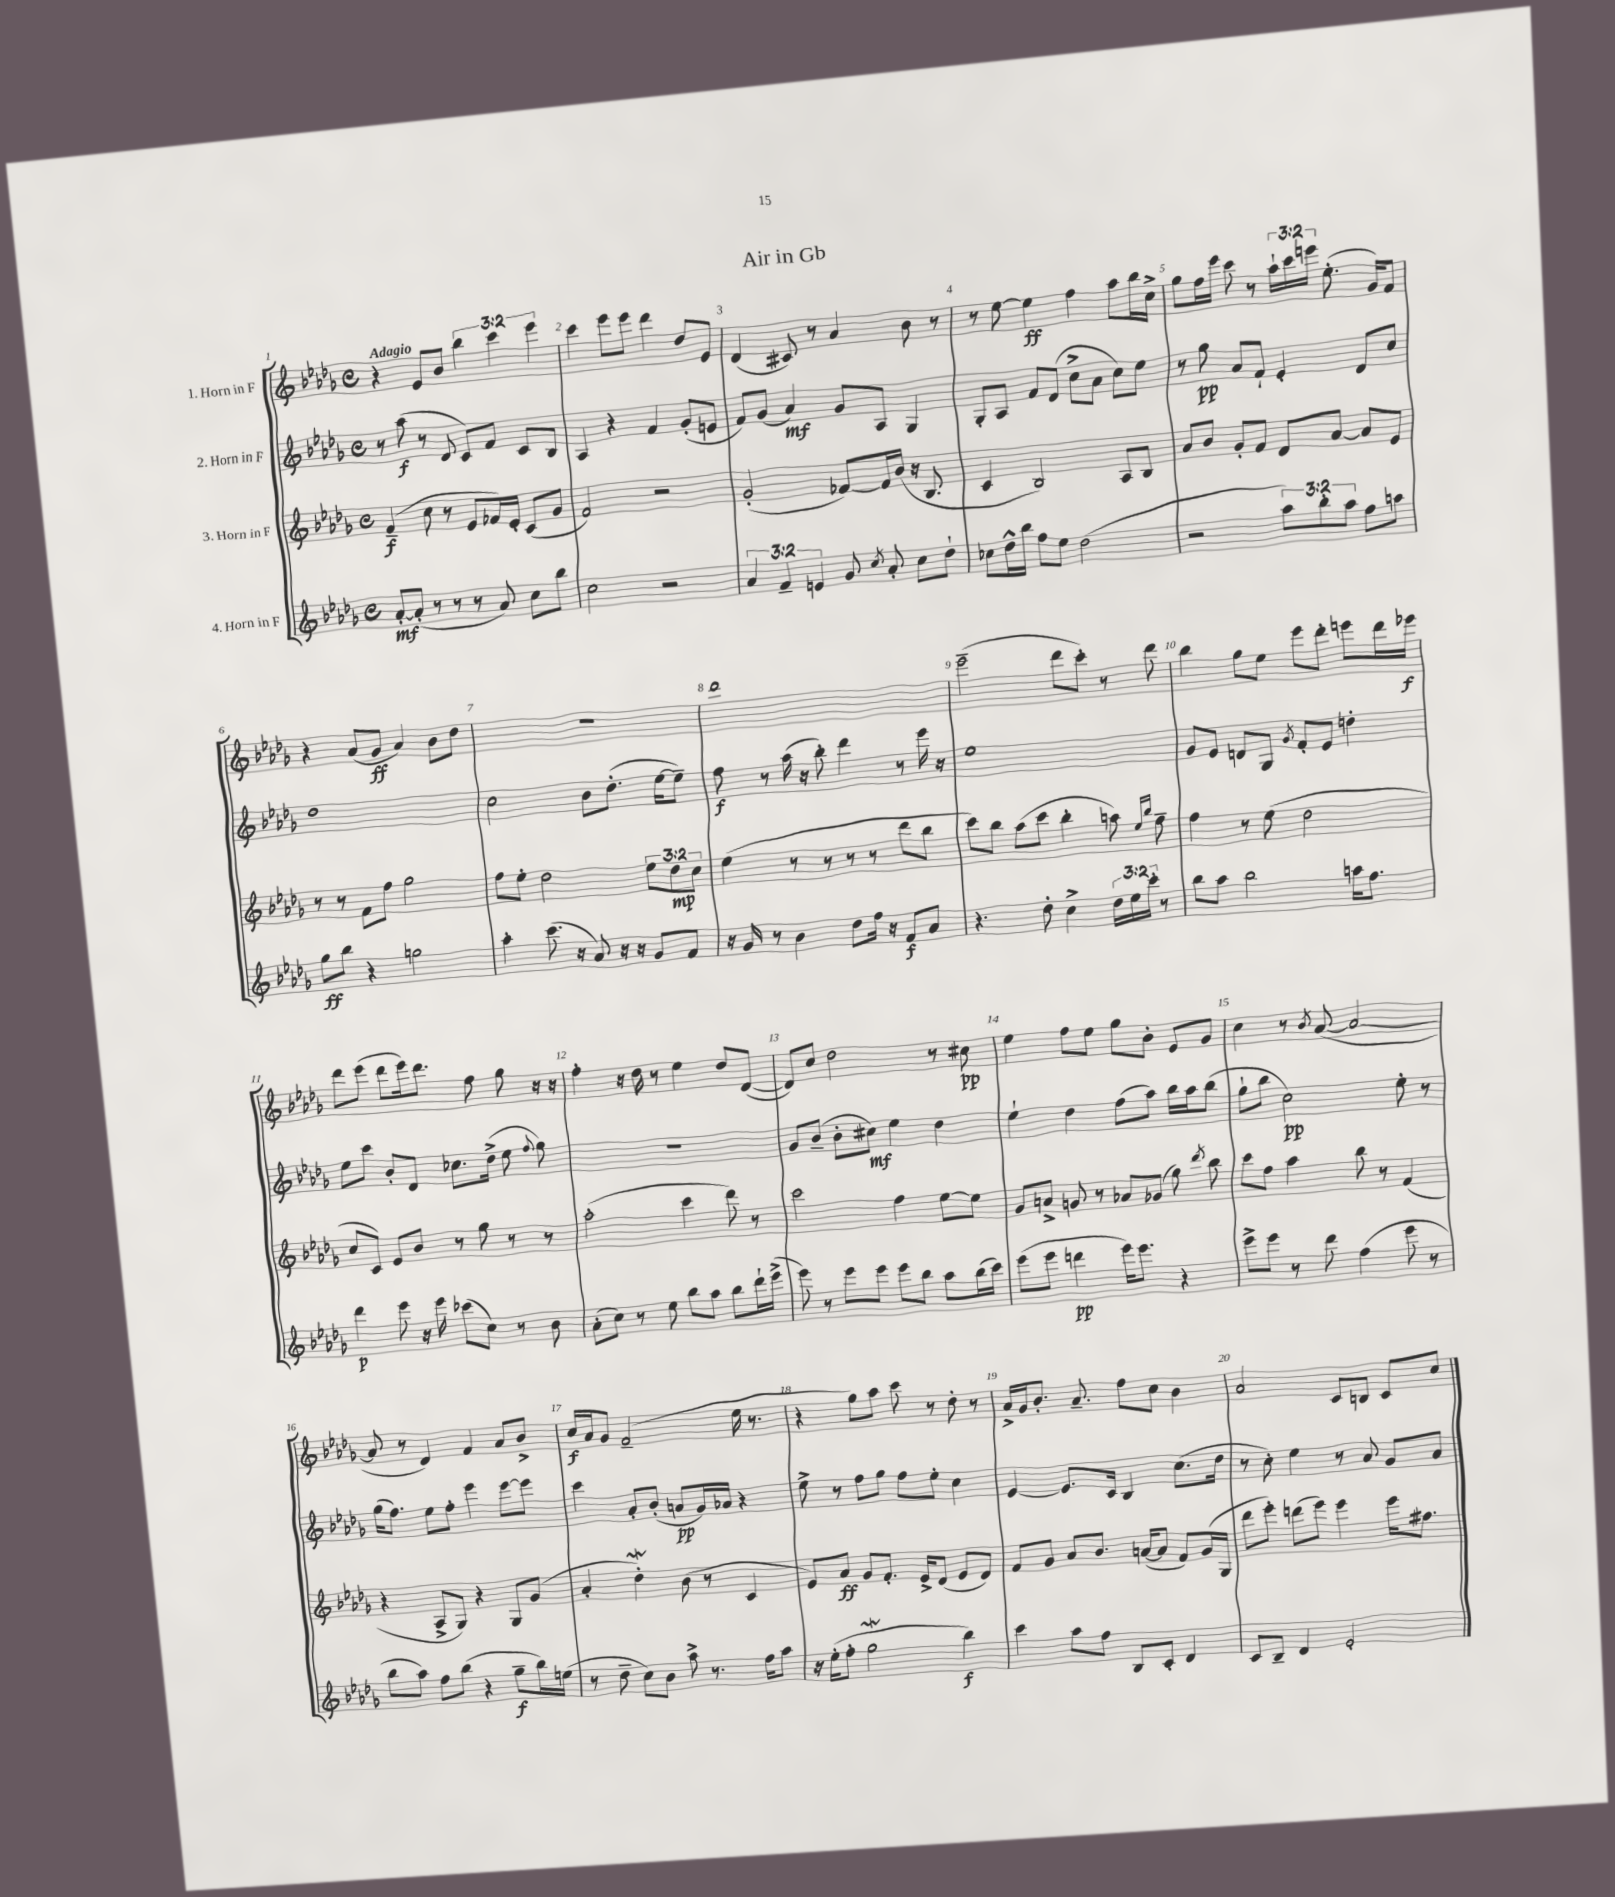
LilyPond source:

\header { title = "Air in Gb" }
<<
\new StaffGroup <<
\new Staff = "s0" \with { instrumentName = "1. Horn in F" } {
    \clef treble \key des \major \defaultTimeSignature \time 4/4 \override Staff.TupletNumber.text = #tuplet-number::calc-fraction-text \tempo "Adagio"
    \autoBeamOff r4 ees'8[ bes'8] \tuplet 3/2 { bes''4 c'''4 ees'''4 } |
    c'''4 ees'''8[ ees'''8] des'''4 des''8[ ees'8] |
    des'4( cis'8) r8 aes'4 bes'8 r8 |
    r8 ees''8~ ees''4\ff f''4 aes''8[ bes''16 c''16]-> |
    ges''8[ f''16 ees'''16] c'''8 r8 \tuplet 3/2 { aes''16[-! c'''16 e'''16] } ees''8.-.( ges'16[) f'8] |
    r4 aes'8[( ges'8]\ff aes'4) bes'8[ des''8] |
    R1 |
    des'''1 |
    ees'''2--( des'''8[ c'''8]-.) r8 des'''8 |
    bes''4 ges''8[ ees''8] ees'''8[ des'''8]-. e'''8[ des'''16 ees'''16]\f |
    des'''8[ ees'''8]( des'''8[ ees'''16) des'''8.] f''8 ges''8 r16 r16 |
    f''4-. r16 des''16 r8 ees''4 des''8[ des'8]~( |
    des'8[) c''8] des''2 r8 cis''8\pp |
    ees''4 f''8[ ees''8] ges''8[ bes'8]-. ees'8[ ges'8] |
    c''4 r8 \acciaccatura { bes'8 } aes'8~( aes'2~ |
    aes'8 r8 des'4) f'4 aes'8[ bes'8]-> |
    c''16[\f aes'16 ges'8] f'2--( ees''16 r8. |
    r4 ges''8[) aes''8] c'''8 r8 des''8-. r8 |
    aes'16[-> ges'16 bes'8.]-. aes'8.-- f''8[ c''8] bes'4 |
    aes'2 c'8[ b8] c'8[ c''8] \bar "|." |
}
\new Staff = "s1" \with { instrumentName = "2. Horn in F" } {
    \clef treble \key des \major \defaultTimeSignature \time 4/4
    \autoBeamOff r8 aes''8\f( r8 des'8 c'8[) f'8] c'8[ bes8] |
    aes4 r4 f'4 ges'8[-.( e'8] |
    f'8[) ges'8]( aes'4\mf) ges'8[ aes8] ges4 |
    ges8[-. aes8] f'8[ des'8]( c''8[-> aes'8] c''8[) ees''8] |
    r8 ges''8\pp aes'8[ f'8]-! ees'4-. des'8[ c''8] |
    des''1 |
    c''2 bes'8[ des''8.]-.( ees''16[~ ees''8]--) |
    f''8\f r8 aes''16( r16 bes''8-.) des'''4 r8 ees'''16 r16 |
    ees''1 |
    ges'8[ ees'8] d'8[ ges8] \acciaccatura { ges'8 } f'8[-. ees'8] d''4-. |
    ees''8[ c'''8] bes'8[-. des'8] ces''8.[ des''16]->( ees''8 \appoggiatura { f''8 } ges''8) |
    R1 |
    ges'8[ bes'8]--( bes'8[-. cis''8]\mf) ees''4 des''4 |
    ees''4-! des''4 f''8[( aes''8]) bes''16[ aes''16 bes''8]( |
    ges''8[-! bes''8] c''2\pp) ees''8-. r8 |
    ges''16[( f''8.]) ees''8[ f''8]-. ees'''4 ees'''8[~ ees'''8] |
    c'''4 aes'8[-. bes'8]-.( a'8[\pp ges'16) aes'16] r4 |
    ees''8-> r8 f''8[ ges''8] f''8[ ees''8]-. c''4 |
    ees'4~ ees'8.[ c'16] bes4 c''8.[( des''16] |
    r8 c''8-.) ees''4 r8 aes'8 ges'8[ aes'8] \bar "|." |
}
\new Staff = "s2" \with { instrumentName = "3. Horn in F" } {
    \clef treble \key des \major \defaultTimeSignature \time 4/4 \override Staff.TupletNumber.text = #tuplet-number::calc-fraction-text
    \autoBeamOff f'4--\f( c''8 r8 ees'8[ fes'16) ees'16]-. c'8[( ges'8] |
    f'2) r2 |
    ges'2-.( fes'8[~) fes'16 bes'16]( r16 bes8. |
    c'4 bes2) aes8[ bes8] |
    aes'8[ bes'8] ges'8[-. f'8] des'8[ aes'8]~ aes'8[ ees'8] |
    r8 r8 f'8[ f''8] ges''2 |
    f''8[ ees''8]-. des''2 \tuplet 3/2 { ees''8[ des''8\mp c''8] } |
    ees''4( r8 r8 r8 r8 des'''8[ bes''8] |
    c'''8[) bes''8] aes''8[( c'''8] bes''4-. a''8) \grace { ees''16[ bes''16] } f''8-- |
    f''4 r8 ees''8( des''2 |
    c''8[ c'8]) ees'8[ bes'8] r8 ges''8 r8 r8 |
    aes''2-.( c'''4 des'''8) r8 |
    c'''2 f''4 ees''8[~ ees''8] |
    ges'8[ a'8]-> g'8 r8 aes'8[ ges'8]( ges''8) \acciaccatura { des'''8 } bes''8 |
    c'''8[ f''8] aes''4 bes''8 r8 f'4( |
    r4 aes8[-> ges8]) r4 ges8[ ges'8]( |
    aes'4-. des''4-.\mordent) bes'8( r8 c'4 |
    ees'8[) aes'8]\ff ges'8[ f'8.]-. ees'16[-> des'8]( ees'8[ des'8]) |
    f'8[ ges'8] aes'8[ bes'8.] a'16[~( a'8] f'8[) ges'16( ges16] |
    des'''8[ ees'''8]-.) d'''8[( ees'''8]) ees'''4 ees'''16[ fis''8.] \bar "|." |
}
\new Staff = "s3" \with { instrumentName = "4. Horn in F" } {
    \clef treble \key des \major \defaultTimeSignature \time 4/4 \override Staff.TupletNumber.text = #tuplet-number::calc-fraction-text
    \autoBeamOff aes'8[~-.\mf aes'8]-.( r8 r8 r8 aes'8) c''8[ bes''8] |
    c''2 r2 |
    \tuplet 3/2 { aes'4 f'4-- e'4 } ges'8 \acciaccatura { c''8 } aes'8-. c''8[ des''8]-! |
    ces''8[ des''16-^ bes''16] f''8[ ees''8] des''2( |
    r2 \tuplet 3/2 { aes''8[) bes''8-. aes''8] } f''8[ a''8] |
    ges''8[\ff bes''8] r4 g''2 |
    aes''4-. c'''8.( r16 aes'8) r16 r16 ges'8[ f'8] |
    r16 ges'16 r8 bes'4 des''8[ f''16] r16 f'8[\f aes'8] |
    r4. des''8-. c''4-> \tuplet 3/2 { des''16[ ees''16 c'''16]-. } r8 |
    bes''8[ aes''8] bes''2 a''16[ f''8.] |
    des'''4\p ees'''8 r16 ees'''16 ces'''8[( c''8]) r8 bes'8 |
    aes'8[-.( c''8]) r8 ees''8 bes''8[ aes''8] bes''8[ des'''16-! ees'''16]->( |
    ees'''8) r8 ees'''8[ ees'''8] ees'''8[ bes''8] aes''8[ bes''16( c'''16]) |
    ees'''8[( ees'''8] d'''4\pp ees'''16[) ees'''8.] r4 |
    ees'''8[-> ees'''8] r8 des'''8 f''4( ees'''8 r8 |
    bes''8[ aes''8]) f''8[ bes''8]( r4 ges''8[--\f bes''16) e''16]( |
    r8 des''8-- c''8[) bes'8] aes''8-> r8. f''16[ aes''8] |
    r16 ees''16[-.( f''8]-. ges''2\mordent bes''4\f) |
    c'''4 aes''8[ f''8] bes8[ c'8]-. des'4 |
    c'8[ bes8]-- des'4 ees'2-. \bar "|." |
}
>>
>>
\layout { \context { \Score \override BarNumber.break-visibility = ##(#f #t #t) barNumberVisibility = #all-bar-numbers-visible } }
